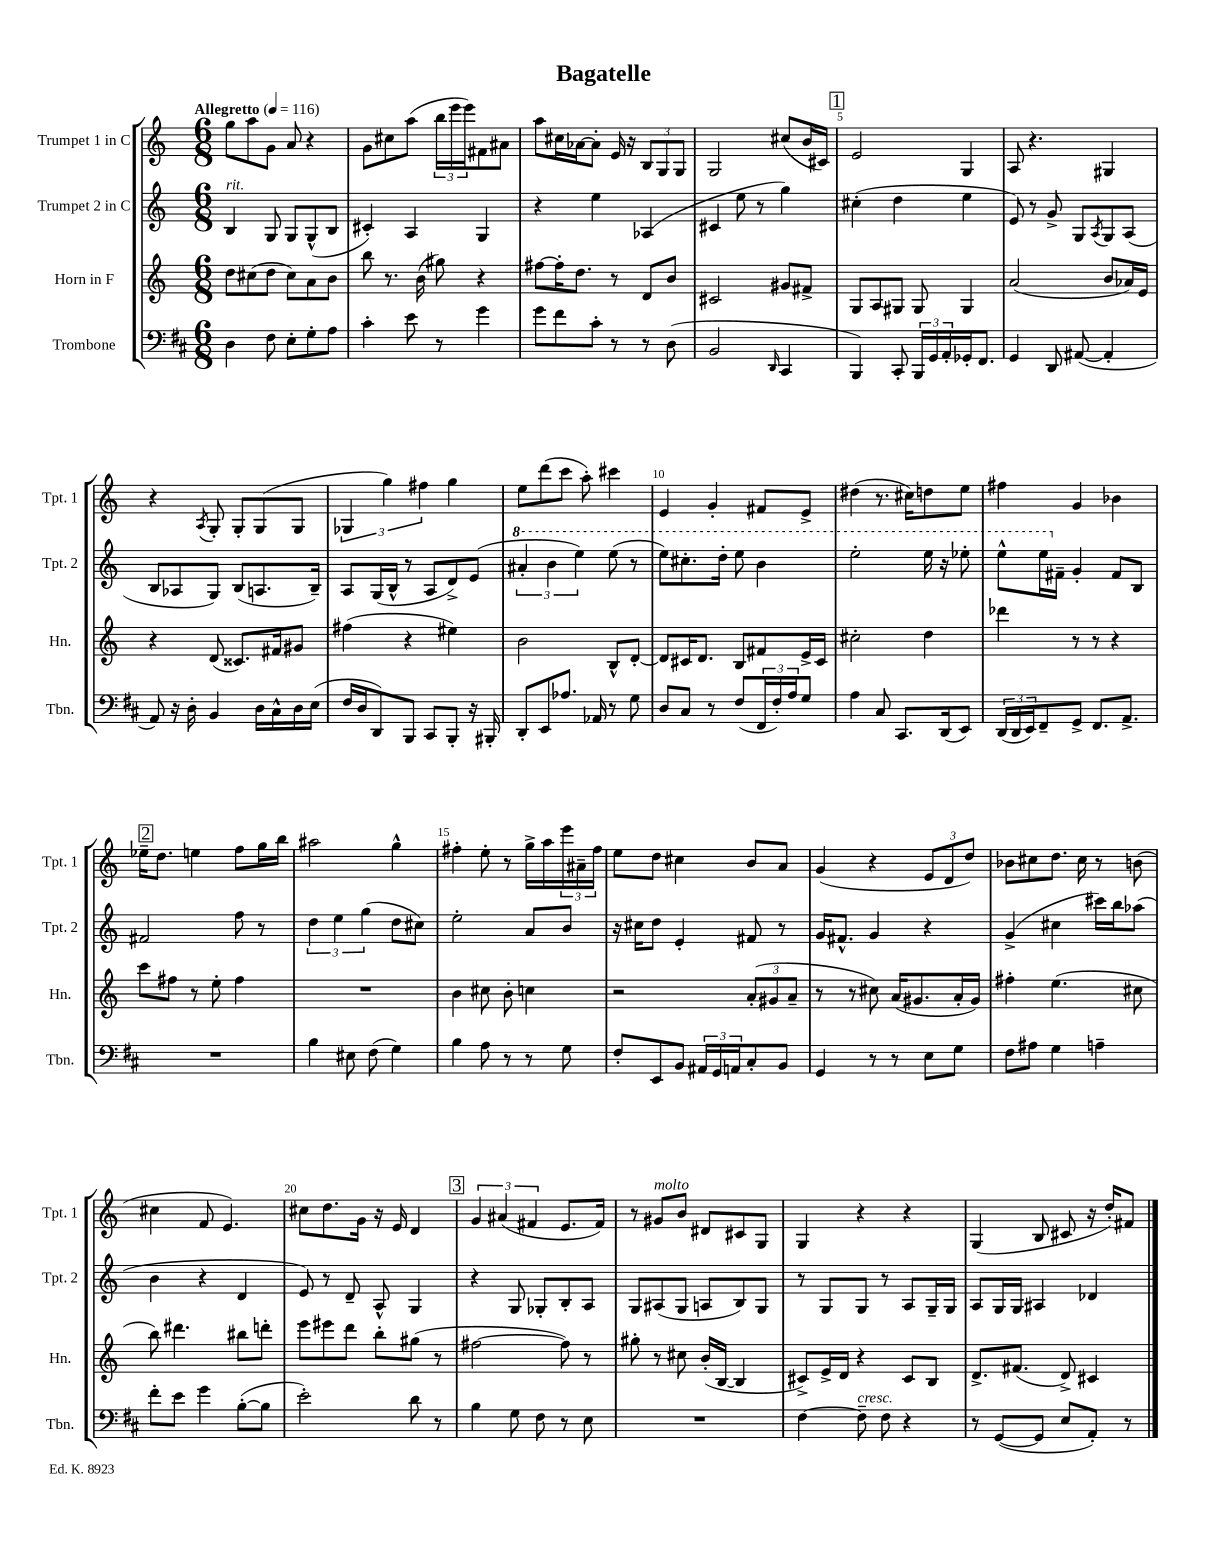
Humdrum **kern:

**kern	**kern	**kern	**kern
*staff4	*staff3	*staff2	*staff1
*clefF4	*clefG2	*clefG2	*clefG2
*k[f#c#]	*k[]	*k[]	*k[]
*M6/8	*M6/8	*M6/8	*M6/8
*MM116	*MM116	*MM116	*MM116
4D	8dd	4B	8gg
.	(8cc#	.	8aa
8F#	8dd	8G	8g
8E'	8cc#)	8G	8a
8G'	8a	(8G^^	4r
8A	8b	8B	.
=	=	=	=
4c#'	8bb	4c#')	8g
.	8.r	.	8cc#
8e	.	4A	(8aa
.	(16b	.	.
8r	8gg#)	.	24bb
.	.	.	24eee
.	.	.	24eee)
4g	4r	4G	8f#
.	.	.	8a#
=	=	=	=
8g	[8ff#	4r	8aa
8f#	16ff#']	.	16cc#
.	8.dd	.	[16a-
8c#'	.	4ee	8a-']
8r	8r	.	16e
.	.	.	16r
8r	8d	(4A-	12B
.	.	.	12G
(8D	8b	.	.
.	.	.	12G
=	=	=	=
2BB	2c#	4c#	2G
.	.	8ee	.
.	.	8r	.
16qqDD	.	.	.
4CC#	8g#	4gg)	(8cc#
.	8f#^	.	16b
.	.	.	16c#)
=	=	=	=
4BBB)	8G	(4cc#'	2e
.	8A	.	.
8CC#'	8G#	4dd	.
24BBB	8G#	.	.
24GG	.	.	.
24AA'	.	.	.
16GG-'	4G#	4ee	4G
8.FF#	.	.	.
=	=	=	=
4GG	(2a	8e)	8A
.	.	8r	4.r
8DD	.	8g^	.
([8AA#	.	8G	.
.	.	8qA	.
4AA#']	8b	8G	4G#
.	16a-)	(8A	.
.	16e	.	.
=	=	=	=
8AA)	4r	8B	4r
16r	.	8A-	.
16D'	.	.	.
.	.	.	8qA
4BB	(8d	8G)	8G'
.	8.c##)	(8B	8G'
16D	.	8.A	(8G
16C#^^	16f#	.	.
16D	8g#	.	8G
(16E	.	16B~)	.
=	=	=	=
16F#	(4ff#	8A	6G-
16D	.	.	.
8DD)	.	(16G	.
.	.	.	6gg)
.	.	16B^^	.
8BBB	4r	8r	.
.	.	.	6ff#
8CC#	.	8A	.
8BBB'	4ee#)	8d^)	4gg
16r	.	(8e	.
16BBB#'	.	.	.
=	=	=	=
8DD'	2b	6aa#'	8ee
8EE	.	.	(8ddd
.	.	6bb	.
8.A-	.	.	8ccc
.	.	6eee)	.
.	.	.	8aa')
16AA-	.	.	.
8r	8B^^	(8eee	4ccc#
8G	[8d'	8r	.
=	=	=	=
8D	8d]	8eee)	4e
8C#	16c#	8.ccc#'	.
.	8.d	.	.
8r	.	.	4g'
.	.	16ddd'	.
(8F#	8B	8eee	.
24FF#	8f#	4bb	8f#
24F#')	.	.	.
24A	.	.	.
8G	16e^	.	8e^
.	16c#	.	.
=	=	=	=
4A	2cc#'	2eee'	(4dd#
8C#	.	.	8.r
8.CC#	.	.	.
.	.	.	16cc#)
.	4dd	16eee	8dd
(16DD	.	16r	.
8EE)	.	8eee-'	8ee
=	=	=	=
(24DD	4ddd-	8eee^^	4ff#
24DD	.	.	.
24EE)	.	.	.
8FF#~	.	16eee	.
.	.	16f#~	.
8GG^	8r	4g'	4g
8.FF#	8r	.	.
.	4r	8f#	4b-
8.AA^	.	.	.
.	.	8B	.
=	=	=	=
2.r	8ccc	2f#	16ee-~
.	.	.	8.dd
.	8ff#	.	.
.	8r	.	4ee
.	8ee'	.	.
.	4ff#	8ff	8ff
.	.	8r	16gg
.	.	.	16bb
=	=	=	=
4B	2.r	6dd	2aa#
.	.	6ee	.
8E#	.	.	.
.	.	(6gg	.
(8F#	.	.	.
4G)	.	8dd	4gg^^
.	.	8cc#)	.
=	=	=	=
4B	4b	2ee'	4ff#'
8A	8cc#	.	8ee'
8r	8b'	.	8r
8r	4cc	8a	16gg^
.	.	.	16aa
8G	.	8b	24eee
.	.	.	24a#~
.	.	.	24ff#
=	=	=	=
8F#'	2r	16r	8ee
.	.	16cc#	.
8EE	.	8dd	8dd
8BB	.	4e'	4cc#
24AA#	.	.	.
24GG	.	.	.
24AA	.	.	.
8C#'	(12a'	8f#	8b
.	12g#	.	.
8BB	.	8r	8a
.	12a~	.	.
=	=	=	=
4GG	8r	16g	(4g
.	.	8.f#^^	.
.	8r	.	.
8r	8cc#)	4g	4r
8r	(16a	.	.
.	8.g#	.	.
8E	.	4r	12e
.	.	.	12d
8G	16a'	.	.
.	.	.	12dd)
.	16g#)	.	.
=	=	=	=
8F#	4ff#'	(4g^	8b-
8A#	.	.	8cc#
4G	(4.ee	4cc#	8.dd
.	.	.	16cc#
4A~	.	16ccc#)	8r
.	.	16bb	.
.	8cc#	(8aa-	(8b
=	=	=	=
8f#'	8bb)	4b	4cc#
8e	4.ddd#	.	.
4g	.	4r	8f
.	.	.	4.e)
([8B'	8bb#	4d	.
8B]	8ddd'	.	.
=	=	=	=
2e')	8eee	8e)	8cc#
.	8eee#	8r	8.dd
.	8ddd	8d~	.
.	.	.	16g
.	8bb'	8A^^	16r
.	.	.	16e
8d	(8gg#	4G	4d
8r	8r	.	.
=	=	=	=
4B	[2ff#	4r	6g
.	.	.	(6a#
8G	.	8G	.
.	.	.	6f#
8F#	.	8G-'	.
8r	8ff#])	8B'	8.e
8E	8r	8A	.
.	.	.	16f#)
=	=	=	=
2.r	8gg#'	8G	8r
.	8r	(8A#	8g#
.	8cc#	8G	8b
.	(16b'	8A	8d#
.	[16B	.	.
.	4B]	8B)	8c#
.	.	8G	8G
=	=	=	=
[4F#	8c#^)	8r	4G
.	16e^	8G	.
.	16d	.	.
8F#~]	4r	8G	4r
8F#	.	8r	.
4r	8c#	8A	4r
.	8B	16G~	.
.	.	16G	.
=	=	=	=
8r	8.d^	8A	(4G
([8GG	.	16G	.
.	(8.f#	16G	.
8GG]	.	4A#	8B
8E	8d^)	.	8c#
8AA')	4c#	4d-	16r
.	.	.	16dd')
8r	.	.	8f#
==	==	==	==
*-	*-	*-	*-
